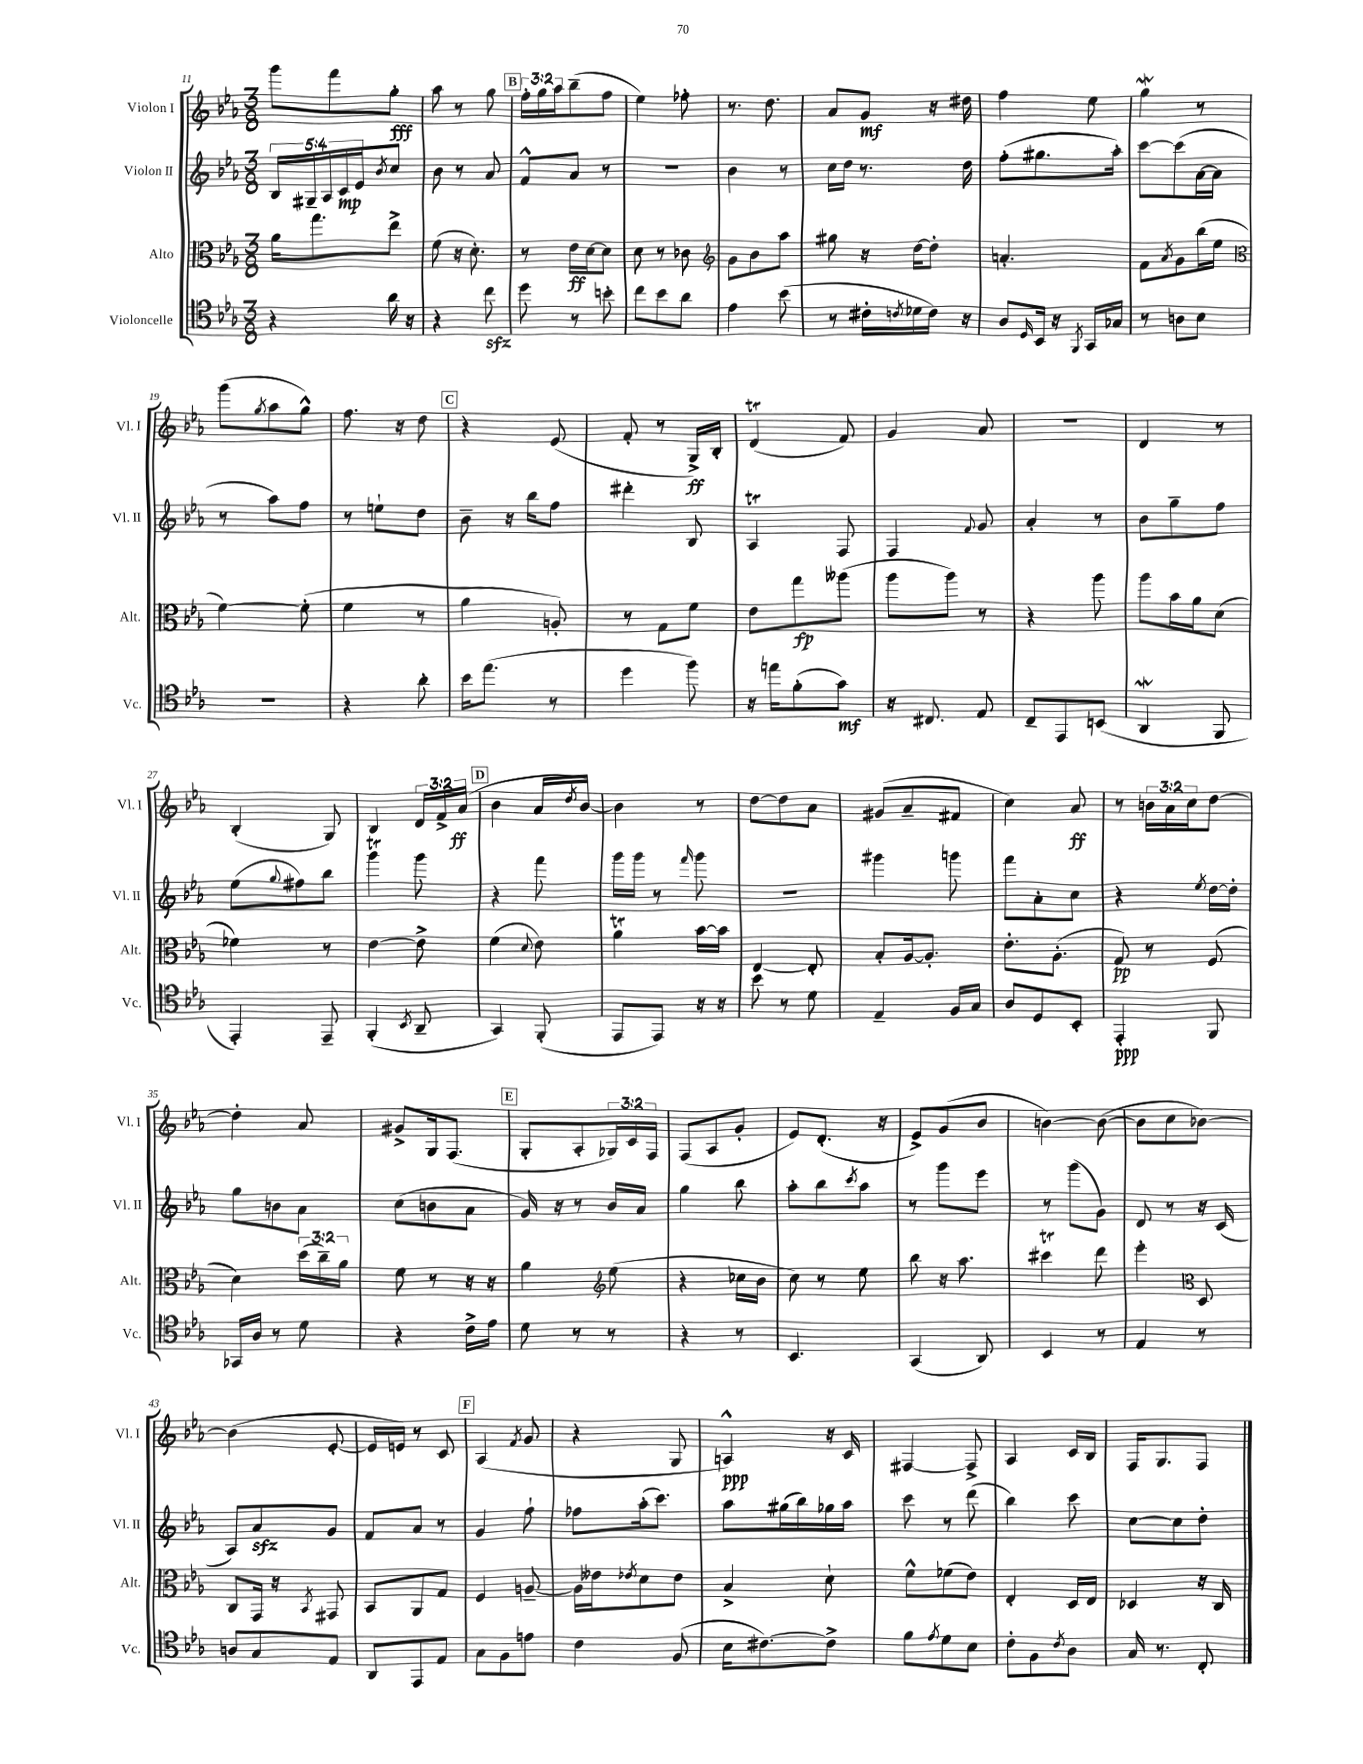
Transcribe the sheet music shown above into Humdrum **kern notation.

**kern	**kern	**kern	**kern
*staff4	*staff3	*staff2	*staff1
*clefC4	*clefC3	*clefG2	*clefG2
*k[b-e-a-]	*k[b-e-a-]	*k[b-e-a-]	*k[b-e-a-]
*M3/8	*M3/8	*M3/8	*M3/8
4r	16a-	20B-	8ggg
.	.	20G#~	.
.	8.gg	.	.
.	.	20A-	.
.	.	.	8fff
.	.	20c	.
.	.	20e-	.
.	.	8qb-	.
16a-	8ee-^	8cc	8gg'
16r	.	.	.
=	=	=	=
4r	(8f	8b-	8aa-
.	16r	8r	8r
.	8.d')	.	.
8cc	.	8a-	8gg
=	=	=	=
8dd	8r	8f^^	24ff'
.	.	.	24gg
.	.	.	24aa-
8r	16e-	8a-	(8bb-~
.	[16d	.	.
8b'	8d]	8r	8ff
=	=	=	=
8cc	8d	4.r	4ee-)
8b-	8r	.	.
8a-	8c-	.	8ff-'
=	=	=	=
*	*clefG2	*	*
4e-	8g	4b-	8.r
.	8b-	.	.
.	.	.	8.dd
(8b-	8aa-	8r	.
=	=	=	=
8r	8gg#	16cc	8a-
.	.	16dd	.
16c#'	16r	8.r	8g
8qc	.	.	.
16d-	[16dd	.	.
16c)	8dd']	.	16r
16r	.	16dd	16dd#
=	=	=	=
8A-	4.a'	(8ff'	4ff
16qqD	.	.	.
16BB-	.	8.gg#	.
16r	.	.	.
8qFF	.	.	.
16GG	.	.	8ee-
16G-	.	16aa-')	.
=	=	=	=
8r	8f	[8ccc	4gg
.	8qa-	.	.
8A	8g	(8ccc]	.
8B-	(16bb-	[16a-	8r
.	16ee-	16a-]	.
=	=	=	=
*	*clefC3	*	*
4.r	[4f)	8r	(8ggg
.	.	.	8qgg
.	.	8aa-)	8aa-
.	(8f']	8ff	8gg^^)
=	=	=	=
4r	4f	8r	8.ff
.	.	8ee`	.
.	.	.	16r
8a-'	8r	8dd	8dd
=	=	=	=
16b-	4a-	8b-~	4r
(8.ee-	.	.	.
.	.	16r	.
.	.	16bb-	.
8r	8A')	8ff	(8e-
=	=	=	=
4dd	8r	4ddd#'	8f'
.	8G	.	8r
8ff)	8f	8B-	16G^)
.	.	.	16B-'
=	=	=	=
16r	8e-	4A-	(4d
16ee	.	.	.
(8f'	8gg	.	.
8g)	(8aa--	8F	8f)
=	=	=	=
16r	8aa-	4F	4g
8.C#	.	.	.
.	8aa-)	.	.
.	.	8qqf	.
8E-	8r	8g	8a-
=	=	=	=
8C~	4r	4a-'	4.r
8EE-	.	.	.
(8BB	8aa-	8r	.
=	=	=	=
4AA-	8aa-	8b-	4d
.	16b-	8gg~	.
.	16a-	.	.
8FF	(8d	8ff	8r
=	=	=	=
4EE-')	4f-)	(8ee-	(4B-'
.	.	8qqgg	.
.	.	8ff#)	.
8EE-~	8r	8bb-	8G)
=	=	=	=
(4FF'	[4e-	4ggg	4B-
8qBB-	.	.	.
8AA-~	8e-^]	8ggg	24d
.	.	.	24f^
.	.	.	(24a-
=	=	=	=
4GG)	(4f	4r	4b-
.	8qqd	.	.
(8FF'	8e-)	8fff	16a-
.	.	.	8qdd
.	.	.	[16b-)
=	=	=	=
8EE-	4a-	16ggg	4b-]
.	.	16ggg	.
8EE-)	.	8r	.
.	.	16qqfff	.
16r	[16b-	8ggg	8r
16r	16b-]	.	.
=	=	=	=
8b-	[4E-	4.r	[8dd
8r	.	.	8dd]
8d	8E-']	.	8a-
=	=	=	=
4E-~	8B-'	4ggg#	(8g#
.	[16A-	.	8a-~
.	8.A-']	.	.
16F	.	8ggg	8f#
16G	.	.	.
=	=	=	=
8A-	8.e-'	8fff	4cc)
8D	.	8a-'	.
.	(8.A-'	.	.
8BB-'	.	8cc	8a-
=	=	=	=
4EE-'	8G)	4r	8r
.	8r	.	24b
.	.	.	24a-
.	.	.	24cc
.	.	8qee-	.
8FF	(8F	[16dd	[8dd
.	.	16dd']	.
=	=	=	=
16GG-	4d)	8gg	4dd']
16A-	.	.	.
8r	.	8b	.
8d	(24dd	8a-	8a-
.	24cc~)	.	.
.	24a-	.	.
=	=	=	=
4r	8f	(8cc	8g#^
.	8r	8b	16G
.	.	.	(8.F
16c^	16r	8a-	.
16e-	16r	.	.
=	=	=	=
8d	4a-	16g)	8G'
.	.	16r	.
8r	.	8r	8A-'
*	*clefG2	*	*
8r	(8ee-	16b-	24G-)
.	.	.	24c
.	.	16a-	.
.	.	.	24F
=	=	=	=
4r	4r	4gg	(8F
.	.	.	8A-
8r	16cc-	8bb-	8g'
.	16b-	.	.
=	=	=	=
4.BB-	8cc)	8aa-'	8e-)
.	8r	8bb-	(8.d'
.	.	8qccc	.
.	8ee-	8aa-	.
.	.	.	16r
=	=	=	=
(4GG	8bb-	8r	8e-^)
.	16r	8ggg	(8g
.	8.aa-	.	.
8AA-)	.	8eee-	8b-
=	=	=	=
4BB-	4ccc#	8r	[4b)
.	.	(8ggg	.
8r	8ddd	8g)	(8b_
=	=	=	=
4E-	4eee-'	8d	8b]
.	.	8r	8cc
*	*clefC3	*	*
8r	8D	16r	[8b-)
.	.	(16c	.
=	=	=	=
8A	8C	8A-)	(4b-]
8G	16GG	8a-	.
.	16r	.	.
.	8qBB-	.	.
8E-	8GG#	8g	[8e-'
=	=	=	=
8AA-	8BB-	8f	16e-]
.	.	.	16e)
8EE-	8AA-	8a-	8r
8E-	8G	8r	8c
=	=	=	=
8G	4F	4g	(4A-
8F	.	.	.
.	.	.	8qf
8e	[8A~	8ff`	8g
=	=	=	=
4c	16A]	8ff-	4r
.	16e--	.	.
.	8qe-	.	.
.	8d	(16aa-'	.
.	.	8.ccc)	.
(8F	8e-	.	8G
=	=	=	=
16B-	4B-^	8aa-	4A^^)
[8.c#)	.	.	.
.	.	(16gg#	.
.	.	16bb-)	.
8c#^]	8d`	16gg-	16r
.	.	16aa-	16c
=	=	=	=
8f	8f^^	8ccc	[4F#
8qe-	.	.	.
8d	(8f-	8r	.
8B-	8e-)	(8ddd	8F#^]
=	=	=	=
8c'	4E-'	4bb-)	4A-
8F	.	.	.
8qc	.	.	.
8A-	16D	8ccc	16c
.	16E-	.	16B-
=	=	=	=
16G	4D-	[8cc	16F
8.r	.	.	8.G
.	.	8cc]	.
8C'	16r	8dd'	8F
.	16C	.	.
==	==	==	==
*-	*-	*-	*-
